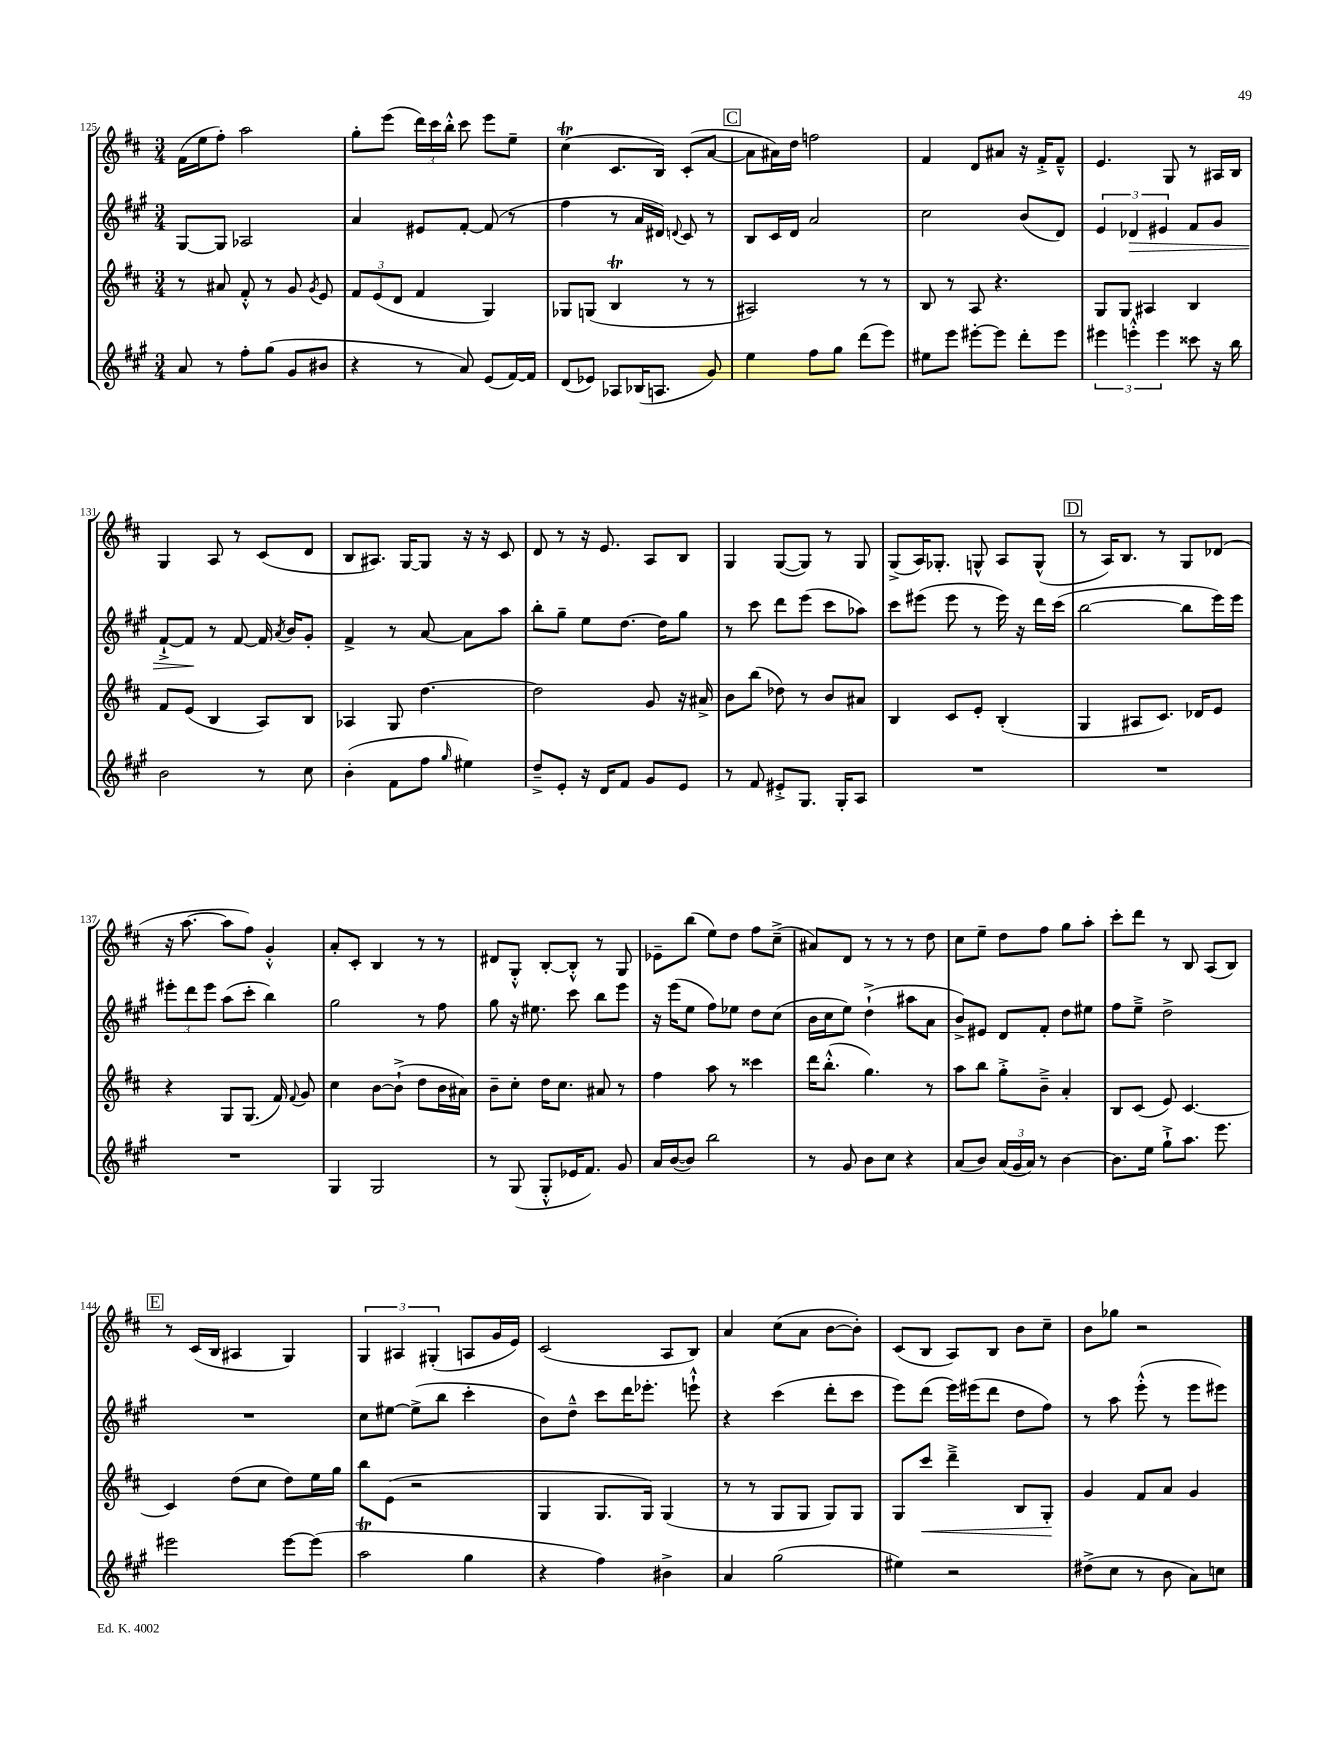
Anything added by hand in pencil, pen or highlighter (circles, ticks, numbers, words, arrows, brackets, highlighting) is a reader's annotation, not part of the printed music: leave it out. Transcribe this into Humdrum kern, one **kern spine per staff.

**kern	**kern	**dynam	**kern	**dynam	**kern
*part4	*part3	*part3	*part2	*part2	*part1
*staff4	*staff3	*staff3	*staff2	*staff2	*staff1
*clefG2	*clefG2	*	*clefG2	*	*clefG2
*k[f#c#g#]	*k[f#c#]	*	*k[f#c#g#]	*	*k[f#c#]
*M3/4	*M3/4	*	*M3/4	*	*M3/4
=125	=125	=125	=125	=125	=125
8a/	8r	.	[8G#/L	.	(16f#\LL
.	.	.	.	.	16ee\J
8r	8a#X/	.	8G#/J]	.	8ff#'\J)
8ff#'\L	8f#'^^/	.	2A-X/	.	2aa\
(8gg#\J	8r	.	.	.	.
8g#/L	8g/	.	.	.	.
.	8qg/	.	.	.	.
8b#X/J	8e/	.	.	.	.
=126	=126	=126	=126	=126	=126
4r	12f#/L	.	4a/	.	8gg'\L
.	(12e/	.	.	.	.
.	.	.	.	.	(8eee\J
.	12d/J	.	.	.	.
8r	4f#/	.	8e#X/L	.	24ddd\LL)
.	.	.	.	.	24ccc#\
.	.	.	.	.	24bb'^^\JJ
8a/)	.	.	[8f#'/J	.	8ccc#\
(8e/L	4G/)	.	(8f#/]	.	8eee\L
[16f#/L)	.	.	8r	.	8ee~\J
16f#/JJ]	.	.	.	.	.
=127	=127	=127	=127	=127	=127
(8d/L	8G-X/L	.	4ff#\	.	(4cc#t\
8e-X/J)	(8Gn/J	.	.	.	.
8A-X/L	4BT/	.	8r	.	8.c#/L
(16B-X/K	.	.	16a/LL	.	.
8.An/J	.	.	16d#X/JJ)	.	16B/Jk)
.	.	.	8qqdn/	.	.
.	8r	.	8c#/	.	(8c#'/L
8g#/)	8r	.	8r	.	[8a/J
!!LO:REH:place=s1:t=C
=128	=128	=128	=128	=128	=128
4ee\	2A#X/)	.	8B/L	.	8a\L]
.	.	.	16c#/L	.	16a#X\L)
.	.	.	16d/JJ	.	16dd\JJ
8ff#\L	.	.	2a/	.	2ffn\
8gg#\J	.	.	.	.	.
(8ddd\L	8r	.	.	.	.
8eee\J)	8r	.	.	.	.
=129	=129	=129	=129	=129	=129
8ee#X\L	8B/	.	2cc#\	.	4f#/
8eee\J	8r	.	.	.	.
[8eee#X'\L	8A/	.	.	.	8d/L
8eee#\J]	4.r	.	.	.	8a#X/J
8ddd'\L	.	.	(8b/L	.	16r
.	.	.	.	.	16f#'^/KL
8eee#\J	.	.	8d/J)	.	8f#~^^/J
=130	=130	=130	=130	=130	=130
6eee#X\	8G/L	.	6e/	.	4.e/
.	8G/J	.	.	.	.
!	!	!	!	!LO:HP:b	!
6eeen'^^\	.	.	6d-X/	>	.
.	4A#X/	.	.	.	.
6eee\	.	.	6e#X/	.	.
.	.	.	.	.	8G/
8ccc##X\	4B/	.	8f#/L	.	8r
16r	.	.	8g#/J	.	16A#X/LL
16bb\	.	.	.	.	16B/JJ
!!LO:LB:g=z
=131	=131	=131	=131	=131	=131
2b\	8f#/L	.	[8f#`^/L	.	4G/
.	(8e/J	.	8f#/J]	.	.
.	4B/	.	8r	]	8A/
.	.	.	[8f#/	.	8r
8r	8A/L)	.	16f#/]	.	(8c#/L
.	.	.	8qa/	.	.
.	.	.	16b/KL	.	.
8cc#\	8B/J	.	8g#'/J	.	8d/J
=132	=132	=132	=132	=132	=132
(4b'\	4A-X/	.	4f#^/	.	8B/L
.	.	.	.	.	8.A#X/J)
8f#\L	8G/	.	8r	.	.
.	.	.	.	.	[16G/KL
8ff#\J	[4.dd\	.	[8a/	.	8G/J]
16qqgg#/	.	.	.	.	.
4ee#X\)	.	.	8a\L]	.	16r
.	.	.	.	.	16r
.	.	.	8aa\J	.	8c#/
=133	=133	=133	=133	=133	=133
8dd~^/L	2dd\]	.	8bb'\L	.	8d/
8e'/J	.	.	8gg#~\J	.	8r
16r	.	.	8ee\L	.	16r
16d/KL	.	.	.	.	8.e/
8f#/J	.	.	[8.dd\J	.	.
8g#/L	8g/	.	.	.	8A/L
.	.	.	16dd\KL]	.	.
8e/J	16r	.	8gg#\J	.	8B/J
.	16a#X^/	.	.	.	.
=134	=134	=134	=134	=134	=134
8r	8b\L	.	8r	.	4G/
8f#/	(8bb\J	.	8ccc#\	.	.
8e#X'^/L	8dd-X\)	.	8ddd\L	.	([8G/L
8.G#/J	8r	.	(8eee\J	.	8G/J])
.	8b/L	.	8ccc#\L	.	8r
16G#'/KL	.	.	.	.	.
8A/J	8a#X/J	.	8aa-X\J)	.	8G/
=135	=135	=135	=135	=135	=135
2.r	4B/	.	8ccc#\L	.	(8G^/L
.	.	.	(8eee#X\J	.	16A/K)
.	.	.	.	.	8.G-X'/J
.	8c#/L	.	8eee#\	.	.
.	8e'/J	.	8r	.	8Gn^^/
.	(4B'/	.	16eee#\)	.	8A/L
.	.	.	16r	.	.
.	.	.	16ddd\LL	.	(8G^^/J
.	.	.	(16ccc#\JJ	.	.
!!LO:REH:place=s1:t=D
=136	=136	=136	=136	=136	=136
2.r	4G/	.	[2bb\	.	8r
.	.	.	.	.	16A/KL)
.	.	.	.	.	8.B/J
.	8A#X/L	.	.	.	.
.	8.c#/J)	.	.	.	8r
.	.	.	8bb\L]	.	8G/L
.	16d-X/KL	.	.	.	.
.	8e/J	.	16eee\L)	.	(8d-X/J
.	.	.	16eee\JJ	.	.
!!LO:LB:g=z
=137	=137	=137	=137	=137	=137
2.r	4r	.	12eee#X'\L	.	16r
.	.	.	.	.	[8.aa\
.	.	.	12ddd\	.	.
.	.	.	12eee#\J	.	.
.	8G/L	.	(8aa\L	.	8aa\L]
.	(8.G/J	.	8ccc#'\J	.	8ff#\J)
.	.	.	4bb\)	.	4g'^^/
.	16f#/)	.	.	.	.
.	8qqf#/	.	.	.	.
.	8g/	.	.	.	.
=138	=138	=138	=138	=138	=138
4G#/	4cc#\	.	2gg#\	.	8a'/L
.	.	.	.	.	8c#'/J
2G#/	[8b\L	.	.	.	4B/
.	(8b`^\J]	.	.	.	.
.	8dd\L	.	8r	.	8r
.	16b\L	.	8ff#\	.	8r
.	16a#X\JJ)	.	.	.	.
=139	=139	=139	=139	=139	=139
8r	8b~\L	.	8gg#\	.	8d#X/L
(8G#/	8cc#'\J	.	16r	.	8G'^^/J
.	.	.	8.ee#X\	.	.
8G#'^^/L	16dd\KL	.	.	.	[8B'/L
.	8.cc#\J	.	.	.	.
16e-X/K	.	.	8ccc#\	.	8B'^^/J]
8.f#/J)	.	.	.	.	.
.	8a#X/	.	8bb\L	.	8r
8g#/	8r	.	8eee\J	.	8G/
=140	=140	=140	=140	=140	=140
16a/LL	4ff#\	.	16r	.	8e-X~\L
([16b/J	.	.	(16eee\KL	.	.
8b/J])	.	.	8ee\J	.	(8bb\J
2bb\	8aa\	.	8ff#\L)	.	8ee\L)
.	8r	.	8ee-X\J	.	8dd\J
.	4ccc##X\	.	8dd\L	.	8ff#\L
.	.	.	(8cc#\J	.	(8cc#~^\J
=141	=141	=141	=141	=141	=141
8r	16ddd\KL	.	16b\LL	.	8a#X/L)
.	(8.bb'^^\J	.	16cc#\J	.	.
8g#/	.	.	8ee\J)	.	8d/J
8b\L	4.gg\)	.	(4dd`^\	.	8r
8cc#\J	.	.	.	.	8r
4r	.	.	8aa#X\L	.	8r
.	8r	.	8a\J	.	8dd\
=142	=142	=142	=142	=142	=142
(8a/L	8aa\L	.	8b^/L)	.	8cc#\L
8b/J)	8bb\J	.	8e#X/J	.	8ee~\J
(24a/LL	8gg'^\L	.	8d/L	.	8dd\L
24g#/	.	.	.	.	.
24a/JJ)	.	.	.	.	.
8r	8b~^\J	.	8f#'/J	.	8ff#\J
[4b\	4a'/	.	8dd\L	.	8gg\L
.	.	.	8ee#X\J	.	8aa'\J
=143	=143	=143	=143	=143	=143
8.b\L]	8B/L	.	8ff#\L	.	8ccc#'\L
.	(8c#/J	.	8ee~^\J	.	8ddd\J
16ee\Jk	.	.	.	.	.
8gg#`^\L	8e/)	.	2dd^\	.	8r
8.aa\J	[4.c#/	.	.	.	8B/
.	.	.	.	.	(8A/L
8.eee\	.	.	.	.	.
.	.	.	.	.	8B/J)
!!LO:LB:g=z
!!LO:REH:place=s1:t=E
=144	=144	=144	=144	=144	=144
2eee#X\	4c#/]	.	2.r	.	8r
.	.	.	.	.	(16c#/LL
.	.	.	.	.	16B/JJ
.	(8dd\L	.	.	.	4A#X/
.	8cc#\J	.	.	.	.
[8eee#\L	8dd\L)	.	.	.	4G/)
(8eee#\J]	16ee\L	.	.	.	.
.	16gg\JJ	.	.	.	.
=145	=145	=145	=145	=145	=145
2aaT\	8bb\L	.	8cc#\L	.	6G/
.	(8e\J	.	[8ee#X\J	.	.
.	.	.	.	.	6A#X/
.	2r	.	(8ee#^\L]	.	.
.	.	.	.	.	(6G#X'/
.	.	.	8bb\J	.	.
4gg#\	.	.	4ccc#'\	.	8An/L
.	.	.	.	.	16g/L
.	.	.	.	.	16e/JJ)
=146	=146	=146	=146	=146	=146
4r	4G/	.	8b\L)	.	(2c#/
.	.	.	8dd~^^\J	.	.
4ff#\)	8.G/L	.	8ccc#\L	.	.
.	.	.	16ddd\K	.	.
.	16G/Jk)	.	8.eee-X'\J	.	.
4b#X^\	(4G/	.	.	.	8A/L
.	.	.	8eeen`^^\	.	8B/J)
=147	=147	=147	=147	=147	=147
4a/	8r	.	4r	.	4a/
.	8r	.	.	.	.
(2gg#\	8G/L	.	(4ccc#\	.	(8cc#\L
.	8G/J	.	.	.	8a\J
.	8G/L)	.	8ddd'\L	.	[8b\L
.	8G/J	.	8ccc#\J	.	8b'\J])
=148	=148	=148	=148	=148	=148
4ee#X\)	8G/L	.	8eee\L)	.	(8c#/L
!	!	!LO:HP:b	!	!	!
.	8ccc#/J	<	(8ddd\J	.	8B/J
2r	4ddd~^\	.	16eee\LL)	.	8A/L)
.	.	.	(16eee#X\J	.	.
.	.	.	8ddd\J	.	8B/J
.	8B/L	.	8dd\L	.	8b\L
.	8G'/J	.	8ff#\J)	.	8cc#~\J
.	.	[	.	.	.
=149	=149	=149	=149	=149	=149
(8dd#X^\L	4g/	.	8r	.	8b\L
8cc#\J	.	.	8aa\	.	8gg-X\J
8r	8f#/L	.	(8eee'^^\	.	2r
8b\	8a/J	.	8r	.	.
8a\L)	4g/	.	8eee\L	.	.
8ccn\J	.	.	8eee#X\J)	.	.
==	==	==	==	==	==
*-	*-	*-	*-	*-	*-
